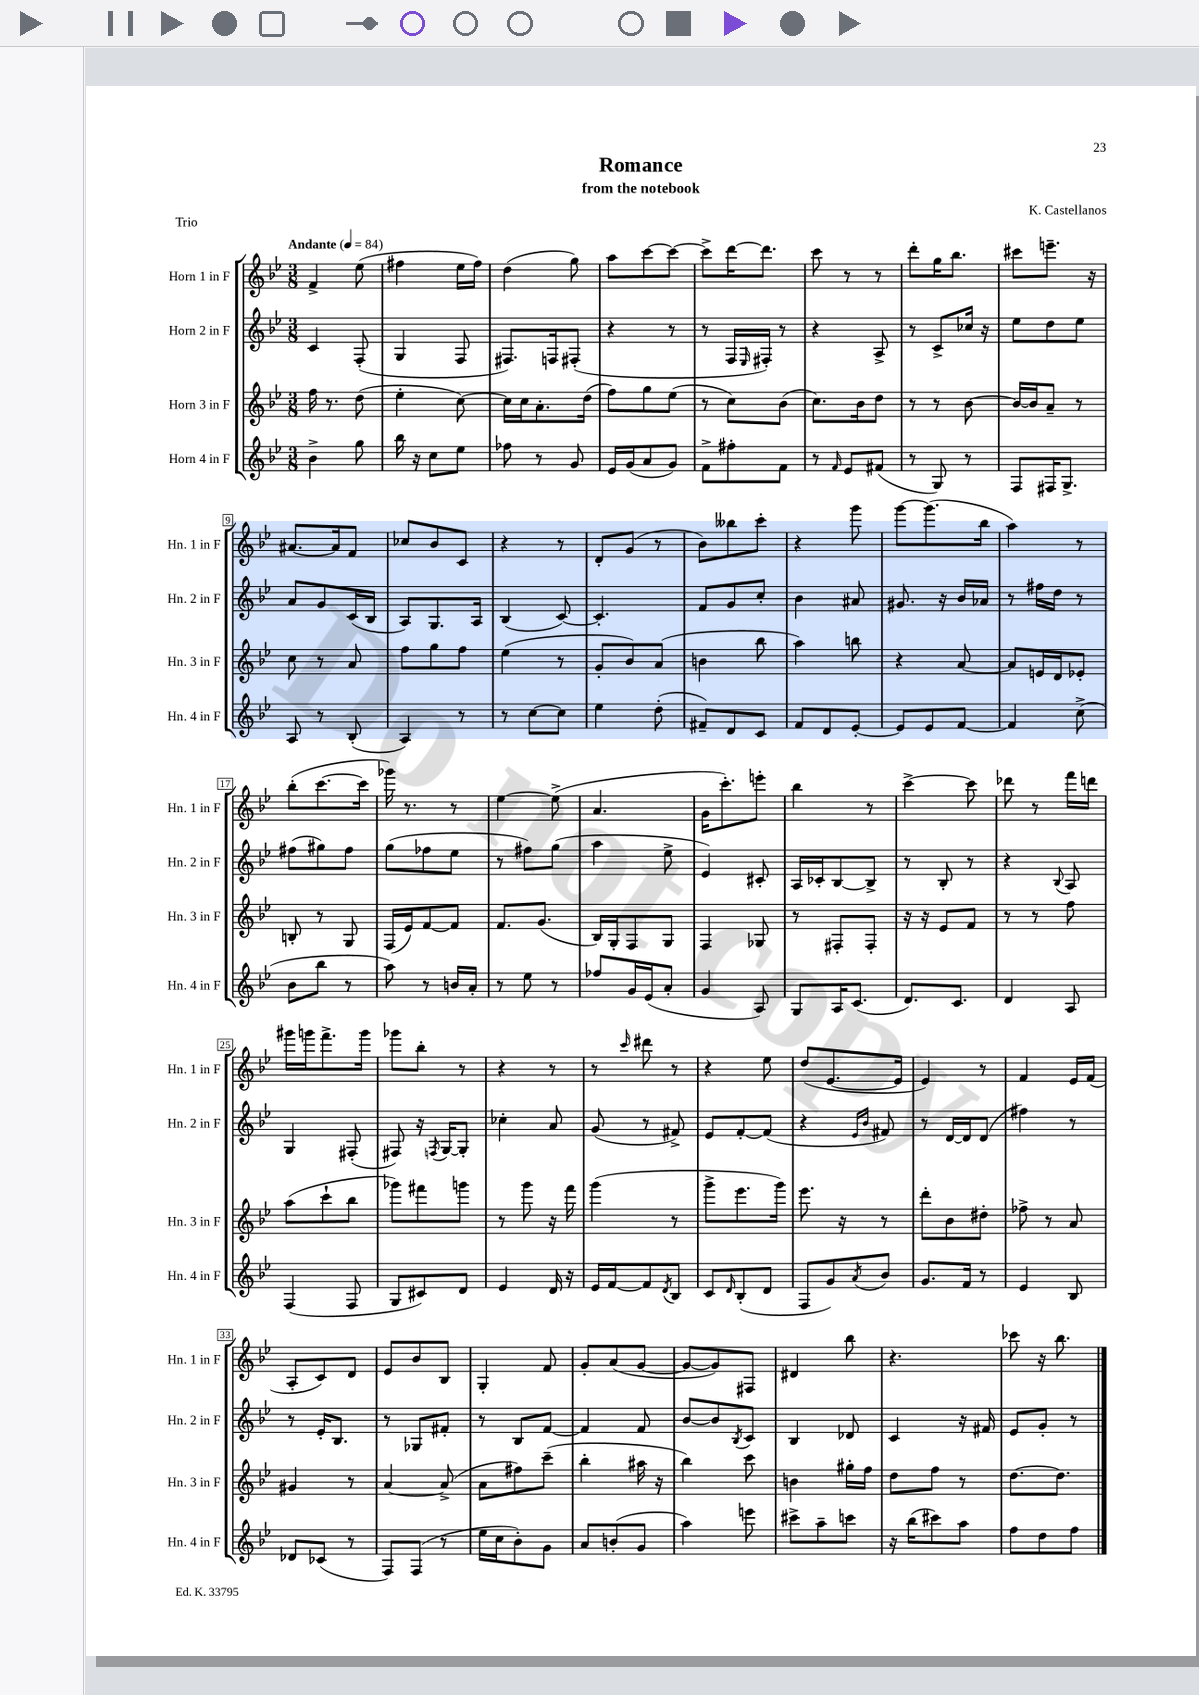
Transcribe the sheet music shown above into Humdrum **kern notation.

**kern	**kern	**kern	**kern
*staff4	*staff3	*staff2	*staff1
*clefG2	*clefG2	*clefG2	*clefG2
*k[b-e-]	*k[b-e-]	*k[b-e-]	*k[b-e-]
*M3/8	*M3/8	*M3/8	*M3/8
*MM84	*MM84	*MM84	*MM84
4b-^	16ff	4c	4f^
.	8.r	.	.
8gg	(8dd	(8F'	(8ee-
=	=	=	=
16bb-	4ee-'	4G	4ff#
16r	.	.	.
8cc	.	.	.
8ee-	[8cc)	8F	16ee-
.	.	.	16ff#)
=	=	=	=
8ff-	16cc]	8.F#)	(4dd
.	16cc	.	.
8r	8.a'	.	.
.	.	16F	.
8g	.	(8F#'	8gg)
.	(16dd	.	.
=	=	=	=
16e-	8ff)	4r	8aa
(16g	.	.	.
8a	8gg	.	[8ccc
8g)	(8ee-	8r	8ccc_
=	=	=	=
8f^	8r	8r	8ccc^]
8ff#'	8cc)	16F	[16ddd
.	.	16qqE-	.
.	.	16F#')	8.ddd]
8f	(8b-	8r	.
=	=	=	=
8r	8.cc)	4r	8ccc
16qqf	.	.	.
8e-	.	.	8r
.	16b-	.	.
(8f#	8dd	8A^	8r
=	=	=	=
8r	8r	8r	8ddd'
8G)	8r	8c^	16gg
.	.	.	8.bb-
8r	[8b-	16cc-	.
.	.	16r	.
=	=	=	=
8F	16b-_	8ee-	8ccc#
.	16b-]	.	.
16F#	8a~	8dd	8.eee~
8.G^	.	.	.
.	8r	8ee-	.
.	.	.	16r
=	=	=	=
8A	8cc	8a	[8.a#
8r	8r	8g	.
.	.	.	16a#]
(8B-'	8a	(16c	8f
.	.	16B-	.
=	=	=	=
4A)	8ff	8A)	8cc-
.	8gg	8.G	8b-
8r	8ff	.	8c
.	.	16A	.
=	=	=	=
8r	(4ee-	(4B-	4r
[8cc	.	.	.
8cc]	8r	[8c)	8r
=	=	=	=
4ee-	8g'	4.c']	8d'
.	8b-)	.	(8g
(8dd'	(8a	.	8r
=	=	=	=
8f#~)	4b	8f	8b-)
8d	.	8g	8bb--
8c	8bb-	8cc'	8ccc'
=	=	=	=
8f	4aa)	4b-	4r
8d	.	.	.
[8e-'	8bb	8a#	8ggg
=	=	=	=
8e-]	4r	8.g#	[8ggg
8e-	.	.	(8.ggg]
.	.	16r	.
[8f	[8a	16b-	.
.	.	16a-	16bb-
=	=	=	=
4f]	8a]	8r	4aa)
.	16e	16ff#	.
.	16d	16dd	.
(8cc^	8e-'	8r	8r
=	=	=	=
8b-	8B'	(8ff#	(8bb-'
8bb-	8r	8gg#)	[8.ccc
8r	8G	8ff#	.
.	.	.	16ccc]
=	=	=	=
8aa)	(16F	(8gg	16ggg-)
.	16e-)	.	8.r
8r	[8f	8ff-	.
16b	8f]	8ee-	8r
16a'	.	.	.
=	=	=	=
8r	8.f	8r	[4ee-
8ee-	.	8ff#)	.
.	(8.g	.	.
8r	.	(8gg	(8ee-^]
=	=	=	=
8ff-	16B-)	4aa	4.a
.	16G'	.	.
16g	8F	.	.
(16e-	.	.	.
8a'	8G	8ee-^	.
=	=	=	=
4g	4F	4e-)	16g
.	.	.	8.ccc')
8A)	8G-	8c#'	8eee'
=	=	=	=
8G	8r	16A	4bb-
.	.	16c-'	.
16A	8F#'	[8B-	.
(8.c	.	.	.
.	8F#'	8B-^]	8r
=	=	=	=
8.d)	16r	8r	[4ccc^
.	16r	.	.
.	8e-	8B-'	.
8.c	.	.	.
.	8f	8r	8ccc]
=	=	=	=
4d	8r	4r	8ddd-
.	8r	.	8r
.	.	8qqB-	.
8A	8ff	8A	16fff
.	.	.	16ddd
=	=	=	=
(4F	(8aa	4G	16ggg#
.	.	.	16ggg
.	8ccc`	.	8.fff^
8F	8bb-	(8F#'	.
.	.	.	16ggg
=	=	=	=
8G	8ggg-)	8F#)	8ggg-
8c#)	8fff#	16r	8bb-'
.	.	8qF	.
.	.	[16G	.
8d	8ggg	8G']	8r
=	=	=	=
4e-	8r	4cc-'	4r
.	8ggg	.	.
16d	16r	8a	8r
16r	16fff	.	.
=	=	=	=
16e-	(4ggg	(8g	8r
[16f	.	.	.
.	.	.	16qqccc
8f]	.	8r	8ddd#
8qd	.	.	.
8B-	8r	8f#^)	8r
=	=	=	=
8c	8ggg^	8e-	4r
16qqd	.	.	.
(8B-'	8.eee-	[8f'	.
8d	.	(8f]	8ee-
.	16ggg)	.	.
=	=	=	=
8F	8.eee-	4r	(8dd
8g)	.	.	[8.e-
.	16r	.	.
.	.	16qqe-	.
8qa	.	16qqb-	.
8b-	8r	8f#)	.
.	.	.	16e-]
=	=	=	=
8.g	8ddd'	8r	4e-)
.	8b-	[16d	.
16f	.	16d]	.
8r	8dd#'	(8d	8r
=	=	=	=
4e-	8ff-^	4ff#)	4f
.	8r	.	.
8B-	8a	8r	16e-
.	.	.	(16f
=	=	=	=
8d-	4g#	8r	8A'
(8c-	.	16e-'	8c)
.	.	8.B-	.
8r	8r	.	8d
=	=	=	=
8F)	[4a	8r	8e-
(8F	.	8G-	8b-
8r	(8a^]	8f#'	8B-
=	=	=	=
16ee-	8a	8r	4G'
16cc	.	.	.
8b-')	8ff#)	8B-	.
8g	(8ccc~	[8f	8f
=	=	=	=
8a	4bb-'	4f]	8g'
(8b'	.	.	(8a
8g	16aa#	8f	[8g
.	16r	.	.
=	=	=	=
4aa)	4bb-)	[8b-	8g_
.	.	8b-]	8g])
.	.	8qB-	.
8eee	8ccc	8c	8F#
=	=	=	=
8ccc#^	4b	4B-	4d#
8aa~	.	.	.
8ccc	16gg#'	8d-	8bb-
.	16ff	.	.
=	=	=	=
16r	8dd	4c	4.r
(16bb-	.	.	.
8ccc#)	8ff	.	.
8aa	8r	16r	.
.	.	16f#	.
=	=	=	=
8ff	[8.dd	8e-	8ccc-
8dd	.	8g'	16r
.	8.dd]	.	8.bb-
8ff	.	8r	.
==	==	==	==
*-	*-	*-	*-
